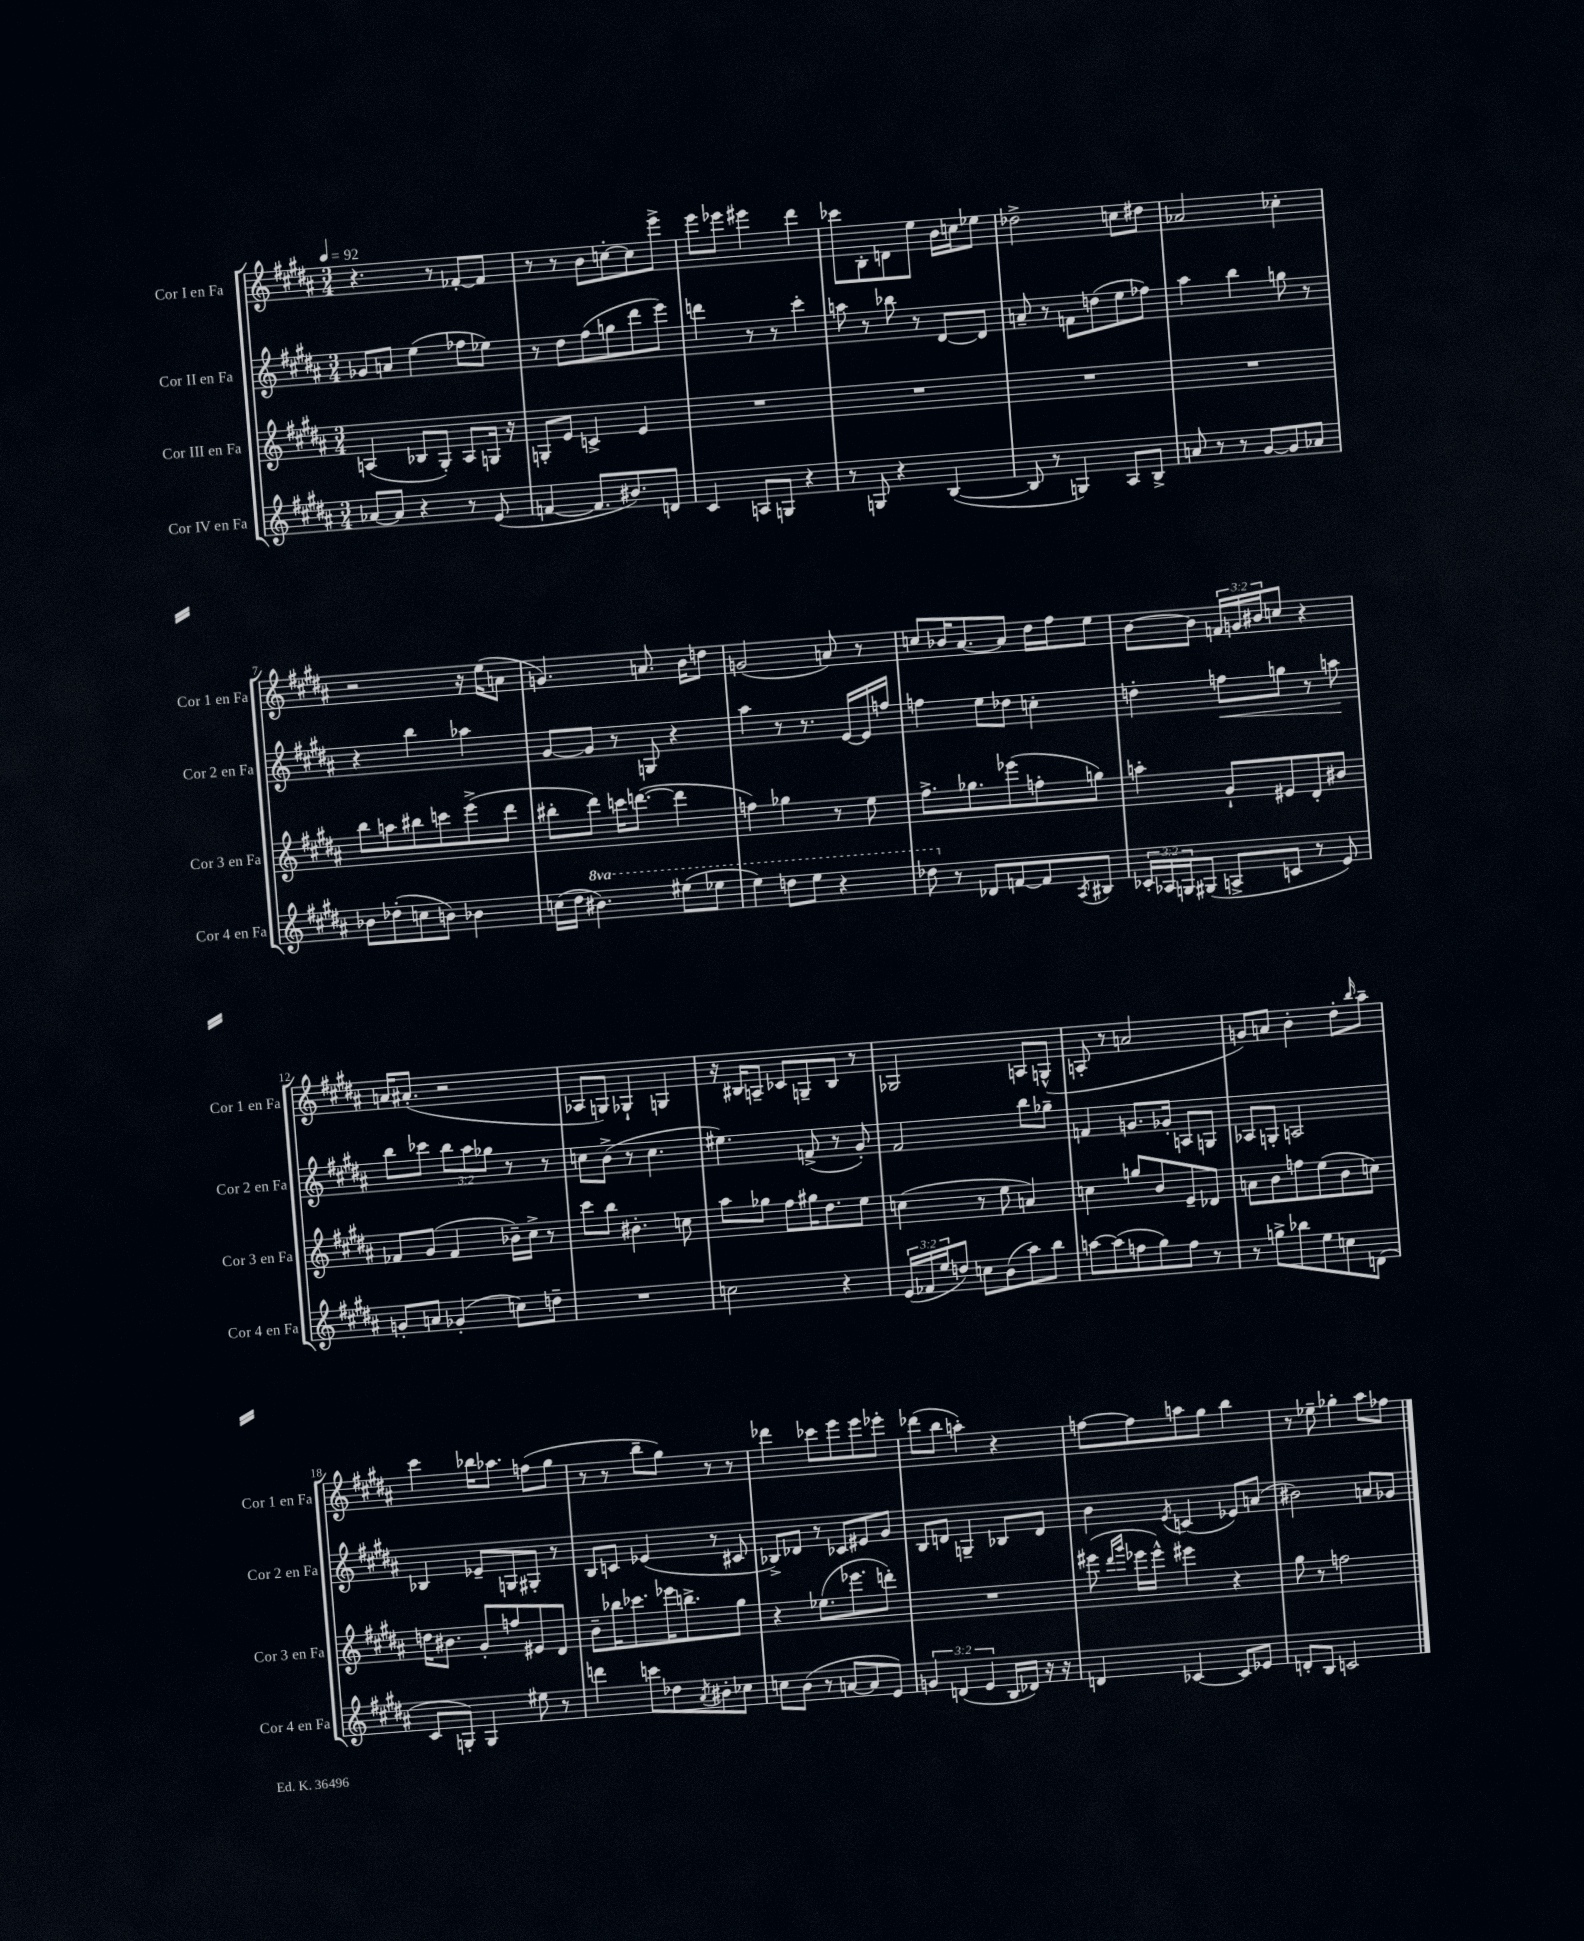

**kern	**kern	**kern	**kern
*staff4	*staff3	*staff2	*staff1
*clefG2	*clefG2	*clefG2	*clefG2
*k[f#c#g#d#a#]	*k[f#c#g#d#a#]	*k[f#c#g#d#a#]	*k[f#c#g#d#a#]
*M3/4	*M3/4	*M3/4	*M3/4
*MM92	*MM92	*MM92	*MM92
[8a-	(4A	8g-	4.r
8a-]	.	8a	.
4r	8B-	(4ee	.
.	8G#')	.	8r
8r	8A	8ff-	[8f-'
(8e	16G	8ee-)	8f-]
.	16r	.	.
=	=	=	=
[4f	8G'	8r	8r
.	8e	8dd#	8r
8.f]	4c^	(8ff#	8b
.	.	8gg	[8cc'
8.b#)	.	.	.
.	4e	8ddd#	8cc]
8d	.	8eee)	8eee^
=	=	=	=
4c#	2.r	4ddd	8eee
.	.	.	8eee-
8A	.	8r	4eee#
8G	.	8r	.
4r	.	4ccc#'	4ddd#
=	=	=	=
8r	2.r	8aa	8ccc-
8G	.	8r	8B'
4r	.	8bb-	8d
.	.	8r	8ee
([4B	.	[8d#	16b
.	.	.	16cc
.	.	8d#]	8ee-
=	=	=	=
8B]	2.r	8a~	2dd-^
8r	.	8r	.
4G)	.	8f	.
.	.	(8dd	.
8A#	.	8ee	8cc
8B^	.	8ff-)	8dd#
=	=	=	=
8a	2.r	4aa#	2a-
8r	.	.	.
8r	.	4bb	.
[8g#	.	.	.
8g#]	.	8gg	4cc-'
8a-	.	8r	.
=	=	=	=
8b-	8bb	4r	2r
(8dd-'	8aa	.	.
8cc	8bb#	4bb	.
8b)	8ccc	.	.
4b-	(8eee^	4aa-	16r
.	.	.	(16ee
.	8ddd#	.	8a
=	=	=	=
(16cc	8bb#'	[8g#	4.g)
16dd#	.	.	.
4.bb#)	8ddd#)	8g#]	.
.	16ccc	8r	.
.	([8.ddd	.	.
.	.	8G	8.a
(8eee#	4ddd]	4r	.
.	.	.	16b
8eee-	.	.	8dd
=	=	=	=
4eee)	4ff)	4aa#	(2g
8ddd	4gg-	8r	.
8eee	.	8.r	.
4r	8r	.	8a)
.	.	[16e	.
.	8ee	16e]	8r
.	.	16ff	.
=	=	=	=
8ddd-	8.ff#^	4ff	8cc
8r	.	.	16b-
.	8.gg-	.	[8.a#
8d-	.	8ee	.
[8f	(8eee-	8dd-	8a#]
8f]	8ff'	4cc'	16dd#
.	.	.	16ff#
8qA#	.	.	.
8B#	8gg)	.	8ee
=	=	=	=
24c-'	4aa'	4dd'	[8b
24A-	.	.	.
24G	.	.	.
(8G#	.	.	8b]
8A^	8g#`	8ff	24f
.	.	.	24g
.	.	.	24b#
8c	8e#	8gg	8cc
8r	8d#'	8r	4r
8e)	8b#	8aa	.
=	=	=	=
8g'	8f-	8bb	16a
.	.	.	(8.a#'
8a	(8g#	8ccc-	.
(4g-'	4f-	12bb	2r
.	.	12aa#	.
.	.	12gg-	.
8cc)	16b-~)	8r	.
.	16cc#^	.	.
8dd~	8r	8r	.
=	=	=	=
2.r	8ccc#	8cc	8A-
.	8bb	(8b^	8G)
.	4.b#'	8r	4G-`
.	.	4.cc	.
.	.	.	4G
.	8cc	.	.
=	=	=	=
2cc	8aa#	4.ee#)	16r
.	.	.	16B#
.	8gg-	.	8A~
.	8ff#	.	8c-
.	16gg#	(8f^	8G~
.	8.dd#	.	.
4r	.	8r	8B#
.	8ee	8g#')	8r
=	=	=	=
(24e	(4cc	2f#	2G-
24f-	.	.	.
24ee	.	.	.
8dd)	.	.	.
8cc	8r	.	.
(8b	8ee	.	.
8aa#)	4a)	8bb	8A
8bb	.	8gg-~	(8G^^
=	=	=	=
[8aa	4cc	4f	8A'
(8aa]	.	.	8r
8ff	8gg	8.g	2a
8gg#)	8b	.	.
.	.	16g-'	.
8ff	8e~	8A	.
8r	8d-	8G	.
=	=	=	=
8r	8a	8A-	8g)
8gg^	8b	8G'	8a
8bb-	8ff	2A	4b'
8ee	(8ee	.	.
8cc	8b	.	8dd#'
.	.	.	16qqbb
(8d	8cc)	.	8aa#~
=	=	=	=
8c#	16dd	4B-	4ccc#
.	8.b#	.	.
8G')	.	.	.
4G	8g#'	8e-~	16bb-
.	.	.	8.aa-
.	8ff	8G	.
8ee#	8e#	8G#'	(8ff
8r	8d#	8r	8gg#
=	=	=	=
4ddd	8b~	8B	8r
.	16bb-	8c	8r
.	8.ccc-	.	.
8ccc	.	(4e-	8bb~
8dd-	16eee-	.	8gg#)
.	8.bb^	.	.
8qa#	.	.	.
8b#'	.	8r	8r
8cc-	8gg#	8c#	8r
=	=	=	=
8cc	4r	8B-^)	4ddd-
(8b	.	8d-	.
8r	(8.ee-	8r	8ccc-
[8a	.	8c-	8eee
.	8.eee-	.	.
8a]	.	8e#	8eee
8e)	8ddd')	8g#	8eee-'
=	=	=	=
6g	2.r	8B	(8ddd-
.	.	8d	8bb
(6d	.	.	.
.	.	4G~	4aa')
6e	.	.	.
16B	.	8B-	4r
16d-)	.	.	.
16r	.	8d	.
16r	.	.	.
=	=	=	=
4d	(8eee#	4b	[8ff
.	16qqddd#	.	.
.	16qqggg#	.	.
.	16eee-	.	8ff]
.	16eee-^^)	.	.
.	.	8qe	.
[4c-	4eee#	(4c	8aa
.	.	.	8gg#
8c-]	4r	8e-)	4bb
8e-	.	(8a	.
=	=	=	=
8d'	8gg#	2b#)	8r
8B	8r	.	8ee-~
2c	2ff	.	4gg-'
.	.	8a	8aa#
.	.	8g-	8ff-
==	==	==	==
*-	*-	*-	*-
